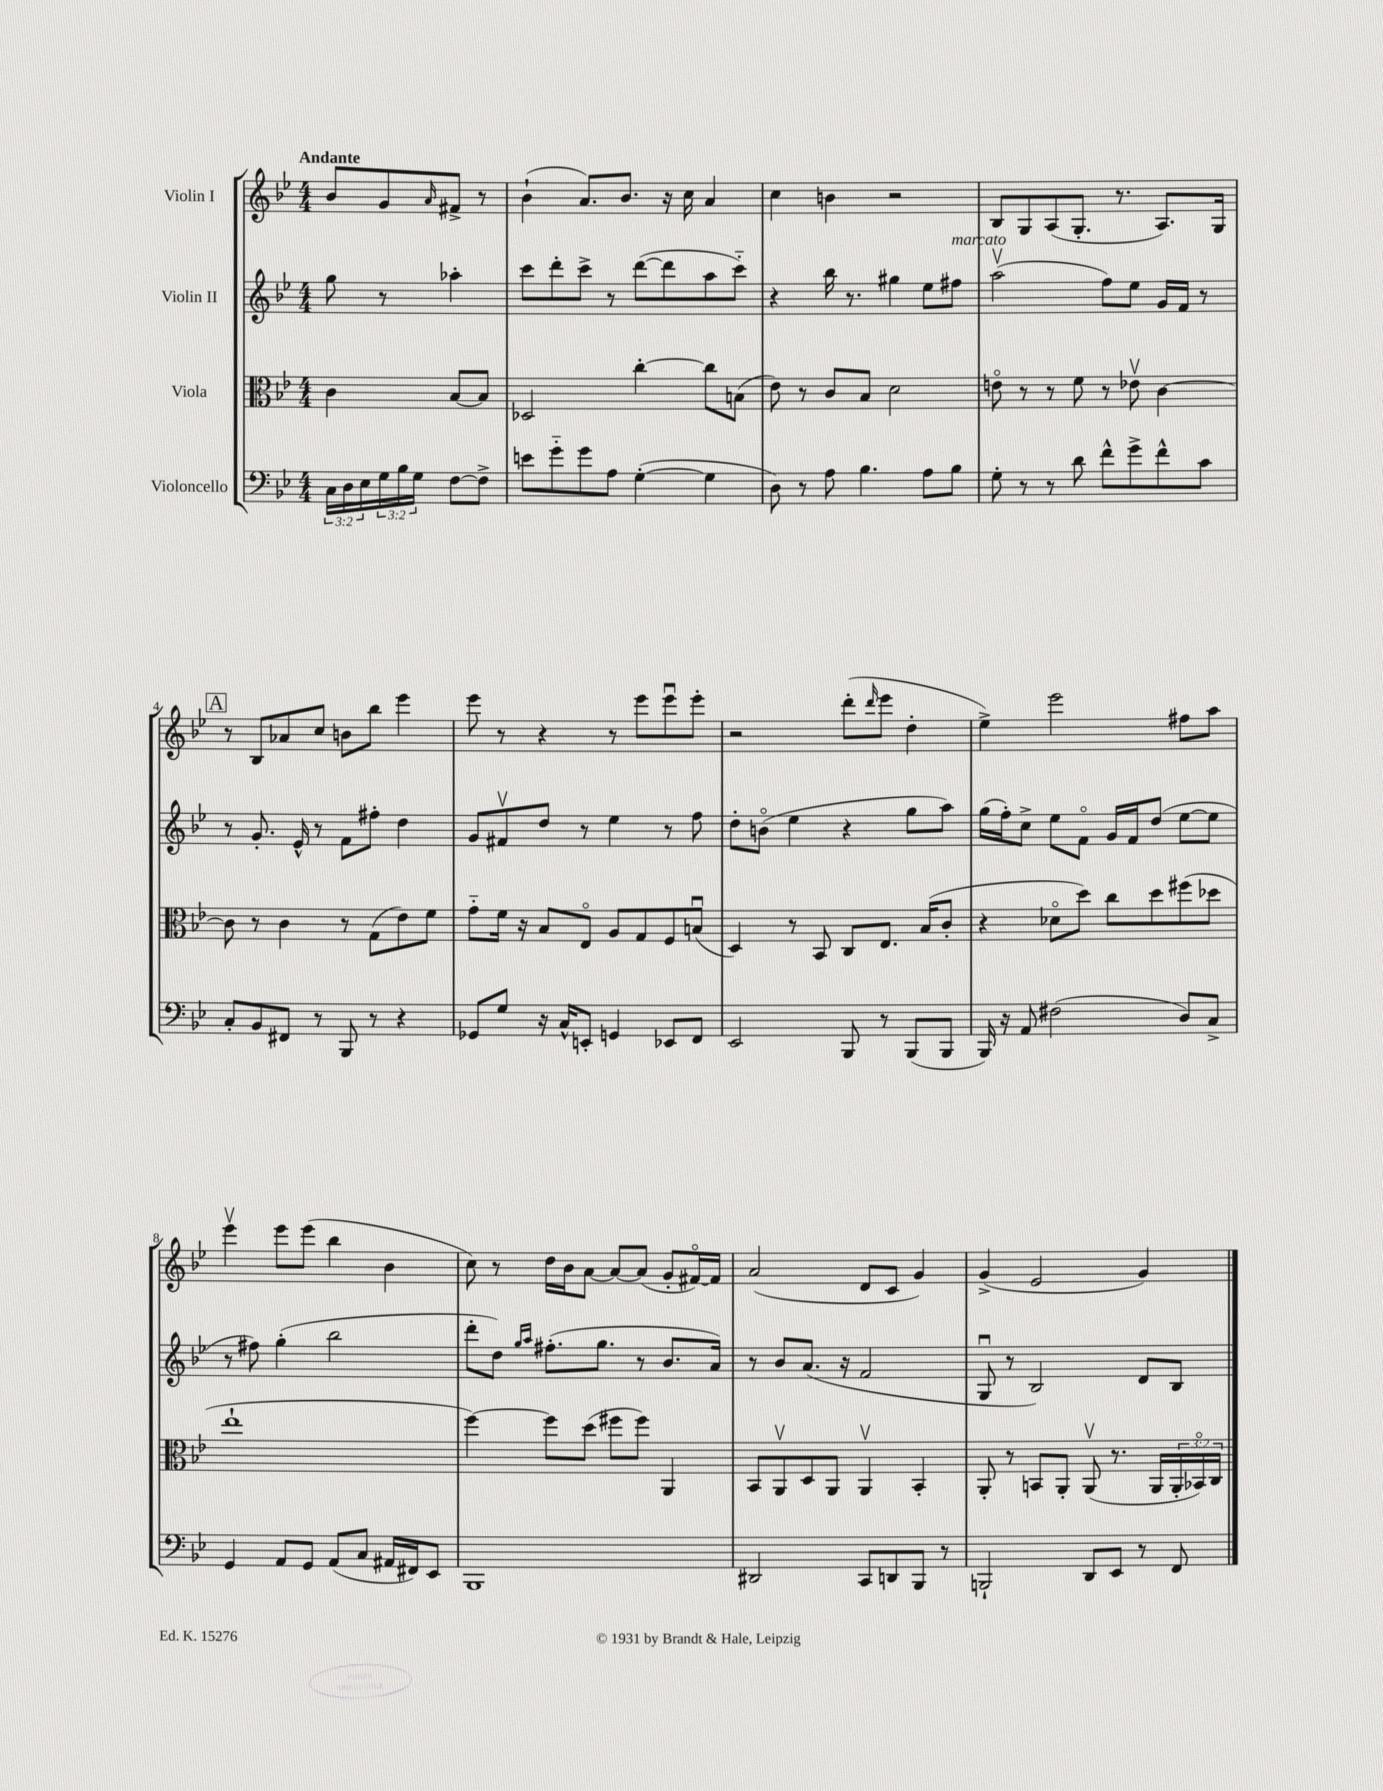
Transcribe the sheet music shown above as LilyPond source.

<<
\new StaffGroup <<
\new Staff = "s0" \with { instrumentName = "Violin I" } {
    \clef treble \key bes \major \numericTimeSignature \time 4/4 \partial 2 \tempo "Andante"
    bes'8 g'8 \grace { a'16 } fis'8-> r8 |
    bes'4-!( a'8.) bes'8. r16 c''16 a'4 |
    c''4 b'4 r2 |
    bes8 g8 a8( g8.-. r8. a8.) g16 |
    \mark \markup { \box "A" } r8 bes8 aes'8 c''8 b'8 bes''8 ees'''4 |
    ees'''8 r8 r4 r8 ees'''8 ees'''8\downbow ees'''8-. |
    r2 d'''8-.( \grace { d'''16 } ees'''8 d''4-. |
    ees''4->) ees'''2 fis''8 a''8 |
    ees'''4\upbow ees'''8 ees'''8( bes''4 bes'4 |
    c''8) r8 d''16 bes'16 a'8~ a'8~ a'8( g'8-. fis'16~\flageolet) fis'16 |
    a'2( d'8 c'8 g'4) |
    g'4->( ees'2 g'4) \bar "|." |
}
\new Staff = "s1" \with { instrumentName = "Violin II" } {
    \clef treble \key bes \major \numericTimeSignature \time 4/4 \partial 2
    g''8 r8 aes''4-. |
    c'''8 d'''8-. c'''8-> r8 d'''8~( d'''8 a''8 c'''8-_) |
    r4 bes''16 r8. gis''4 ees''8 fis''8^\markup { \italic "marcato" } |
    a''2\upbow( f''8) ees''8 g'16 f'16 r8 |
    \mark \markup { \box "A" } r8 g'8.-. ees'16-^ r8 f'8 fis''8-. d''4 |
    g'8 fis'8\upbow d''8 r8 ees''4 r8 f''8 |
    d''8-. b'8\flageolet( ees''4 r4 g''8 a''8) |
    g''16( f''16-.) c''8-> ees''8 f'8\flageolet g'16 f'16 d''8( ees''8~ ees''8 |
    r8 fis''8) g''4-.( bes''2 |
    d'''8-. d''8) \grace { g''16 a''16 } fis''8.-.( g''8. r8 bes'8. a'16) |
    r8 bes'8 a'8.( r16 f'2 |
    g8\downbow r8 bes2) d'8 bes8 \bar "|." |
}
\new Staff = "s2" \with { instrumentName = "Viola" } {
    \clef alto \key bes \major \numericTimeSignature \time 4/4 \override Staff.TupletNumber.text = #tuplet-number::calc-fraction-text \partial 2
    c'4 bes8~ bes8 |
    des2 c''4~-. c''8 b8( |
    ees'8) r8 c'8 bes8 d'2 |
    e'8\flageolet r8 r8 f'8 r8 ees'8\upbow c'4~ |
    \mark \markup { \box "A" } c'8 r8 c'4 r8 g8( ees'8) f'8 |
    g'8-_ f'16 r16 bes8 ees8\flageolet a8 g8 f8 b8\downbow( |
    d4) r8 bes,8 c8 ees8. bes16( c'8-. |
    r4 des'8\flageolet d''8) c''8 d''8 fis''8( des''8 |
    ees''1-! |
    f''4~) f''8 d''8( fis''8 fis''8) a,4 |
    bes,8 a,8\upbow d8 a,8 a,4\upbow bes,4-. |
    a,8-. r8 b,8 a,8-. a,8\upbow( r8. a,16 \tuplet 3/2 { a,16-. bes,16\flageolet) c16 } \bar "|." |
}
\new Staff = "s3" \with { instrumentName = "Violoncello" } {
    \clef bass \key bes \major \numericTimeSignature \time 4/4 \override Staff.TupletNumber.text = #tuplet-number::calc-fraction-text \partial 2
    \tuplet 3/2 { c16 d16 ees16 } \tuplet 3/2 { g16 bes16 g16 } f8~ f8-> |
    e'8 g'8-_ g'8 a8 g4~-.( g4 |
    d8) r8 a8 bes4. a8 bes8 |
    g8-. r8 r8 d'8 f'8-^ g'8-> f'8-^ c'8 |
    \mark \markup { \box "A" } c8-. bes,8 fis,8 r8 bes,,8 r8 r4 |
    ges,8 g8 r16 c16-^ e,8-. g,4 ees,8 f,8 |
    ees,2 bes,,8 r8 bes,,8( bes,,8 |
    bes,,16) r16 a,8 fis2( d8) c8-> |
    g,4 a,8 g,8 a,8( c8 ais,16 fis,16) ees,8 |
    bes,,1 |
    dis,2 c,8 d,8 bes,,8 r8 |
    b,,2-! d,8 ees,8 r8 f,8 \bar "|." |
}
>>
>>
